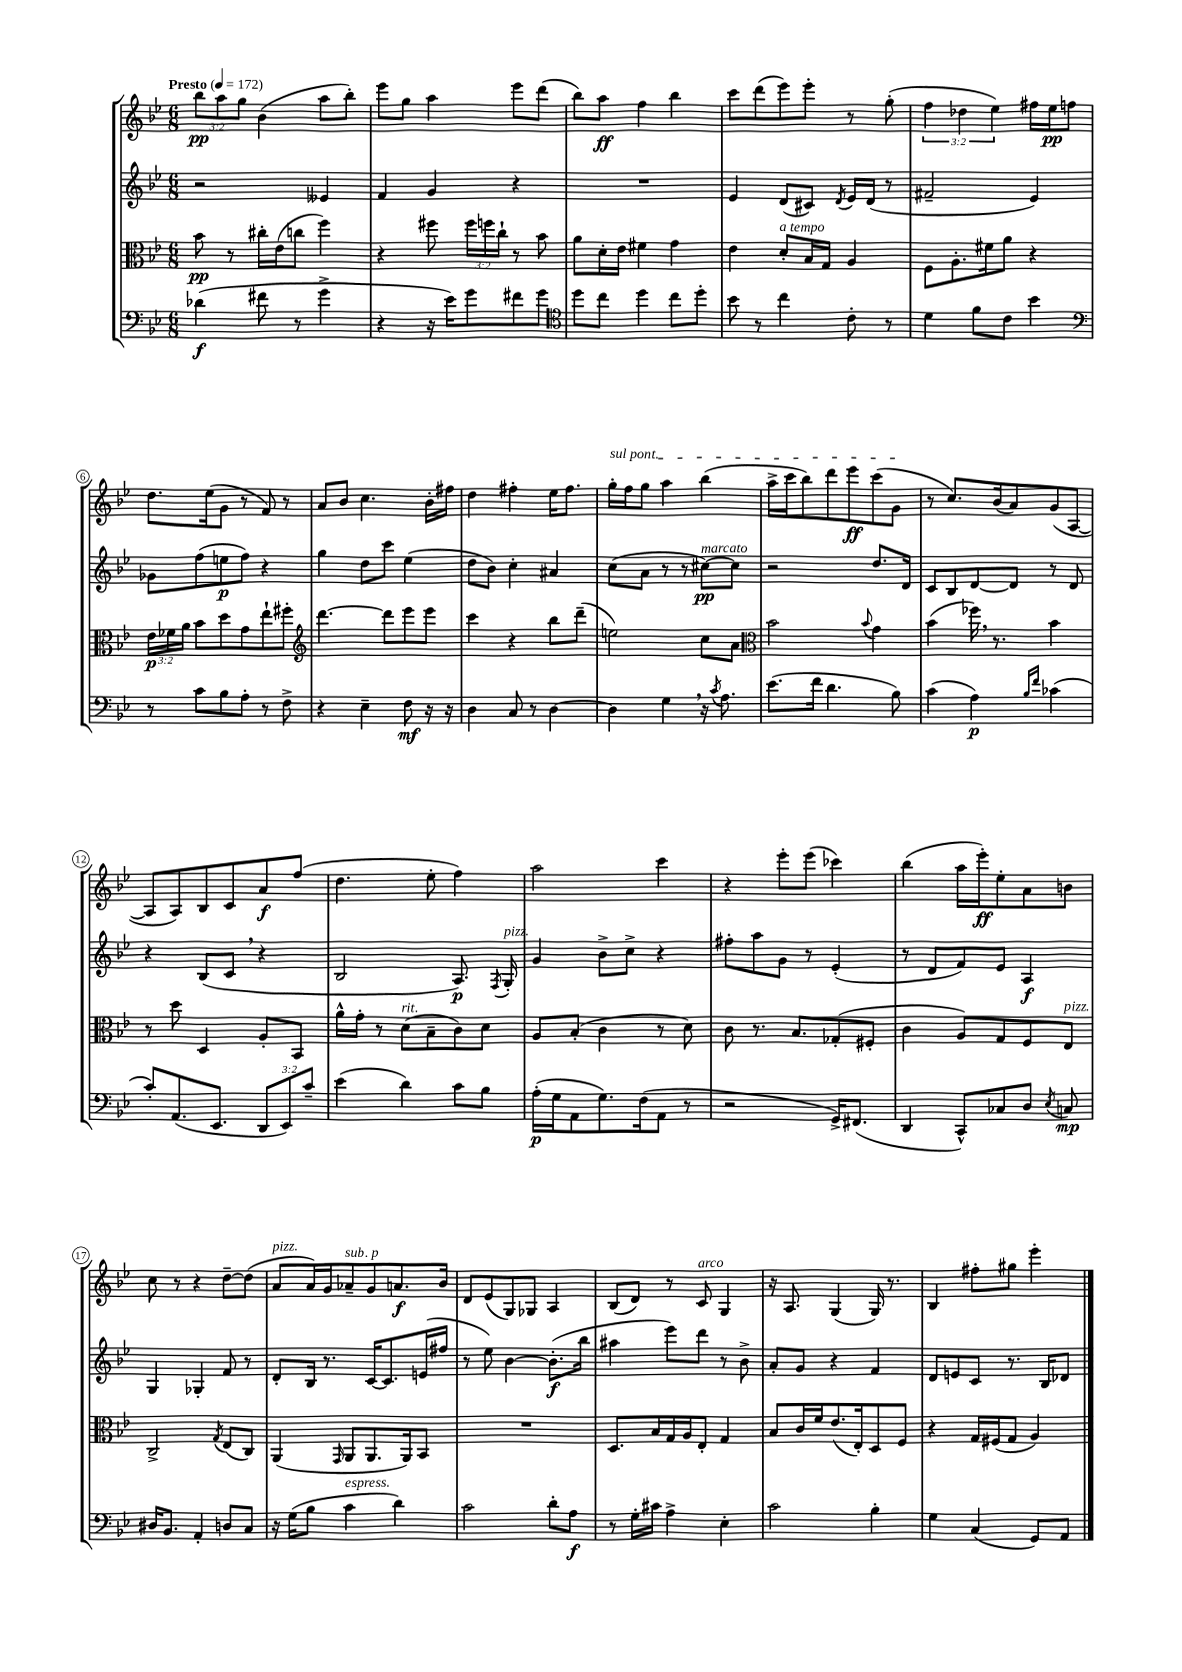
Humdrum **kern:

**kern	**dynam	**kern	**dynam	**kern	**dynam	**kern	**dynam
*part4	*part4	*part3	*part3	*part2	*part2	*part1	*part1
*staff4	*staff4	*staff3	*staff3	*staff2	*staff2	*staff1	*staff1
*clefF4	*	*clefC3	*	*clefG2	*	*clefG2	*
*k[b-e-]	*	*k[b-e-]	*	*k[b-e-]	*	*k[b-e-]	*
*M6/8	*	*M6/8	*	*M6/8	*	*M6/8	*
*MM172	*	*MM172	*	*MM172	*	*MM172	*
=1	=1	=1	=1	=1	=1	=1	=1
!	!	!	!	!	!	!LO:TX:a:B:t=Presto	!
(4d-X\	f	8b-\	pp	2r	.	12bb-\L	pp
.	.	.	.	.	.	12aa\	.
.	.	8r	.	.	.	.	.
.	.	.	.	.	.	12gg\J	.
8f#X\	.	16cc#X'\LL	.	.	.	(4b-\	.
.	.	(16e-\J	.	.	.	.	.
8r	.	8ccn\J	.	.	.	.	.
4g^\	.	4ff\)	.	4e--X/	.	8aa\L	.
.	.	.	.	.	.	8bb-'\J)	.
=2	=2	=2	=2	=2	=2	=2	=2
4r	.	4r	.	4f/	.	8eee-\L	.
.	.	.	.	.	.	8gg\J	.
16r	.	8ff#X\	.	4g/	.	4aa\	.
16e-\KL)	.	.	.	.	.	.	.
8g\	.	24ff#\LL	.	.	.	.	.
.	.	24ffn\	.	.	.	.	.
.	.	24cc`\JJ	.	.	.	.	.
8f#X\	.	8r	.	4r	.	8eee-\L	.
8g\J	.	8b-\	.	.	.	(8ddd\J	.
=3	=3	=3	=3	=3	=3	=3	=3
*clefC4	*	*	*	*	*	*	*
8dd\L	.	8a\L	.	2.r	.	8bb-\L)	.
8cc\J	.	16d'\L	.	.	.	8aa\J	ff
.	.	16e-\JJ	.	.	.	.	.
4dd\	.	4f#X\	.	.	.	4ff\	.
8cc\L	.	4g\	.	.	.	4bb-\	.
8dd'\J	.	.	.	.	.	.	.
=4	=4	=4	=4	=4	=4	=4	=4
8b-\	.	4e-\	.	4e-/	.	8ccc\L	.
8r	.	.	.	.	.	(8ddd\	.
!	!	!LO:TX:a:i:t=a tempo	!	!	!	!	!
4cc\	.	8d'/L	.	(8d/L	.	8eee-\)	.
.	.	16B-/L	.	8c#X/J)	.	8eee-'\J	.
.	.	16G/JJ	.	.	.	.	.
.	.	.	.	8qd/	.	.	.
8c'\	.	4A/	.	16e-/LL	.	8r	.
.	.	.	.	(16d/JJ	.	.	.
8r	.	.	.	8r	.	(8gg'\	.
=5	=5	=5	=5	=5	=5	=5	=5
4d\	.	8F\L	.	2f#X~/	.	6ff\	.
.	.	8.A'\	.	.	.	.	.
.	.	.	.	.	.	6dd-X\	.
8f\L	.	.	.	.	.	.	.
.	.	16f#X\k	.	.	.	.	.
.	.	.	.	.	.	6ee-\)	.
8c\J	.	8a\J	.	.	.	.	.
4b-\	.	4r	.	4e-/)	.	16ff#X\LL	.
.	.	.	.	.	.	16ee-\J	pp
.	.	.	.	.	.	8ffn\J	.
!!LO:LB:g=z
=6	=6	=6	=6	=6	=6	=6	=6
*clefF4	*	*	*	*	*	*	*
8r	.	24e-\LL	p	8g-X\L	.	8.dd\L	.
.	.	24f-X\	.	.	.	.	.
.	.	24a\JJ	.	.	.	.	.
8c\L	.	8b-\L	.	(8ff\	.	.	.
.	.	.	.	.	.	(16ee-\k	.
8B-\	.	8dd\	.	8een\	p	8g\J	.
8A'\J	.	8g\	.	8ff\J)	.	8r	.
8r	.	8ee-`\	.	4r	.	8f/)	.
8F^\	.	8ff#X'\J	.	.	.	8r	.
=7	=7	=7	=7	=7	=7	=7	=7
*	*	*clefG2	*	*	*	*	*
4r	.	[4.ddd\	.	4gg\	.	8a/L	.
.	.	.	.	.	.	8b-/J	.
4E-~\	.	.	.	8dd\L	.	4.cc\	.
.	.	8ddd\L]	.	8ccc\J	.	.	.
8F\	mf	8eee-\	.	(4ee-\	.	.	.
16r	.	8eee-\J	.	.	.	16b-'\LL	.
16r	.	.	.	.	.	16ff#X\JJ	.
=8	=8	=8	=8	=8	=8	=8	=8
4D\	.	4ccc\	.	8dd\L	.	4dd\	.
.	.	.	.	8b-\J)	.	.	.
8C/	.	4r	.	4cc'\	.	4ff#X'\	.
8r	.	.	.	.	.	.	.
[4D\	.	8bb-\L	.	4a#X/	.	16ee-\KL	.
.	.	.	.	.	.	8.ff#\J	.
.	.	(8ddd~\J	.	.	.	.	.
=9	=9	=9	=9	=9	=9	=9	=9
!	!	!	!	!	!	!LO:TX:a:i:t=sul pont.	!
4D\]	.	2een\)	.	(8cc\L	.	16gg'\LL	.
.	.	.	.	.	.	16ff\J	.
.	.	.	.	8a\J	.	8gg\J	.
4G,\	.	.	.	8r	.	4aa\	.
.	.	.	.	8r	.	.	.
!	!	!	!	!LO:TX:a:i:t=marcato	!	!	!
16r	.	8cc\L	.	[8cc#X\L)	pp	(4bb-\	.
8qc/	.	.	.	.	.	.	.
8.A\	.	.	.	.	.	.	.
.	.	8a\J	.	8cc#\J]	.	.	.
=10	=10	=10	=10	=10	=10	=10	=10
*	*	*clefC3	*	*	*	*	*
(8.e-\L	.	2b-\	.	2r	.	16aa^\LL	.
.	.	.	.	.	.	16ccc\J	.
.	.	.	.	.	.	8bb-\)	.
16f\Jk	.	.	.	.	.	.	.
4.d\	.	.	.	.	.	8ddd\	.
.	.	.	.	.	.	8eee-\	ff
.	.	8qqb-/	.	.	.	.	.
.	.	4g\	.	8.dd/L	.	(8ccc\	.
8B-\)	.	.	.	.	.	8g\J	.
.	.	.	.	16d/Jk	.	.	.
=11	=11	=11	=11	=11	=11	=11	=11
(4c\	.	(4b-\	.	8c/L	.	8r	.
.	.	.	.	8B-/	.	8.cc/L)	.
4A\)	p	16ff-X,\)	.	[8d/	.	.	.
.	.	8.r	.	.	.	(16b-/k	.
.	.	.	.	8d/J]	.	8a/)	.
16qqB-/LL	.	.	.	.	.	.	.
16qqf/JJ	.	.	.	.	.	.	.
(4c-X\	.	4b-\	.	8r	.	(8g/	.
.	.	.	.	8d/	.	[8A/J	.
!!LO:LB:g=z
=12	=12	=12	=12	=12	=12	=12	=12
8c'/L)	.	8r	.	4r	.	8A/L]	.
(8.AA/	.	8dd\	.	.	.	8A/)	.
.	.	4D/	.	(8B-/L	.	8B-/	.
8.EE-/J	.	.	.	.	.	.	.
.	.	.	.	8c,/J	.	8c/	.
12DD/L	.	8A'/L	.	4r	.	8a/	f
12EE-/)	.	.	.	.	.	.	.
.	.	8BB-/J	.	.	.	(8ff/J	.
12c~/J	.	.	.	.	.	.	.
=13	=13	=13	=13	=13	=13	=13	=13
(4e-\	.	16a^^\LL	.	2B-/	.	4.dd\	.
.	.	16g'\JJ	.	.	.	.	.
.	.	8r	.	.	.	.	.
!	!	!LO:TX:a:i:t=rit.	!	!	!	!	!
4d\)	.	(8d\L	.	.	.	.	.
.	.	8B-~\	.	.	.	8ee-'\	.
8c\L	.	8c\)	.	8.A/)	p	4ff\)	.
8B-\J	.	8d\J	.	.	.	.	.
.	.	.	.	8qF/	.	.	.
!	!	!	!	!LO:TX:a:i:t=pizz.	!	!	!
.	.	.	.	16G'/	.	.	.
=14	=14	=14	=14	=14	=14	=14	=14
(16A'\LL	p	8A/L	.	4g/	.	2aa\	.
16G\J	.	.	.	.	.	.	.
8AA\	.	(8B-'/J	.	.	.	.	.
8.G\)	.	4c\	.	8b-^\L	.	.	.
.	.	.	.	8cc^\J	.	.	.
(16F\k	.	.	.	.	.	.	.
8AA\J	.	8r	.	4r	.	4ccc\	.
8r	.	8d\)	.	.	.	.	.
=15	=15	=15	=15	=15	=15	=15	=15
2r	.	8c\	.	8ff#X'\L	.	4r	.
.	.	8.r	.	8aa\	.	.	.
.	.	.	.	8g\J	.	8eee-'\L	.
.	.	8.B-/L	.	.	.	.	.
.	.	.	.	8r	.	(8eee-\J	.
16GG^/KL)	.	(8G-X'/	.	(4e-'/	.	4ccc-X\)	.
(8.FF#X/J	.	.	.	.	.	.	.
.	.	8F#X'/J	.	.	.	.	.
=16	=16	=16	=16	=16	=16	=16	=16
4DD/	.	4c\	.	8r	.	(4bb-\	.
.	.	.	.	8d/L	.	.	.
8CC^^/L)	.	8A/L)	.	8f/)	.	16aa\LL	.
.	.	.	.	.	.	16eee-'\J)	ff
8C-X/	.	8G/	.	8e-/J	.	8ee-'\	.
8D/J	.	8F/	.	4A/	f	8a\	.
8qE-/	.	.	.	.	.	.	.
!	!	!LO:TX:a:i:t=pizz.	!	!	!	!	!
8Cn/	mp	8E-/J	.	.	.	8bn\J	.
!!LO:LB:g=z
=17	=17	=17	=17	=17	=17	=17	=17
16D#X/KL	.	2C^/	.	4G/	.	8cc\	.
8.BB-/J	.	.	.	.	.	.	.
.	.	.	.	.	.	8r	.
4AA'/	.	.	.	4G-X'/	.	4r	.
.	.	8qG/	.	.	.	.	.
8Dn/L	.	(8E-/L	.	8f/	.	[8dd~\L	.
8C/J	.	8C/J)	.	8r	.	(8dd\J]	.
=18	=18	=18	=18	=18	=18	=18	=18
!	!	!	!	!	!	!LO:TX:a:i:t=pizz.	!
16r	.	(4AA/	.	8d'/L	.	8a/L	.
(16G\KL	.	.	.	.	.	.	.
8B-\J	.	.	.	16B-/Jk	.	16a/L)	.
.	.	.	.	8.r	.	16g/J	.
.	.	16qqGG/	.	.	.	.	.
!	!	!	!	!	!	!LO:TX:a:i:t=sub. p	!
!LO:TX:a:i:t=espress.	!	!	!	!	!	!	!
4c\	.	8AA/L	.	.	.	8a-X~/	.
.	.	8.AA/	.	[16c/KL	.	8g/	.
.	.	.	.	8.c/]	.	.	.
4d\)	.	.	.	.	.	8.an/	f
.	.	16AA/k)	.	.	.	.	.
.	.	8BB-/J	.	(16en/L	.	.	.
.	.	.	.	16ff#X/JJ	.	16b-/Jk	.
=19	=19	=19	=19	=19	=19	=19	=19
2c\	.	2.r	.	8r	.	8d/L	.
.	.	.	.	8ee-\)	.	(8e-/	.
.	.	.	.	[4b-\	.	8G/)	.
.	.	.	.	.	.	8G-X/J	.
8d'\L	.	.	.	(8.b-'\L]	f	4A/	.
8A\J	f	.	.	.	.	.	.
.	.	.	.	16bb-\Jk	.	.	.
=20	=20	=20	=20	=20	=20	=20	=20
8r	.	8.D/L	.	4aa#X\	.	(8B-/L	.
16G'\LL	.	.	.	.	.	8d/J)	.
16c#X\JJ	.	16B-/L	.	.	.	.	.
4A^\	.	16G/	.	8eee-\L)	.	8r	.
.	.	16A/J	.	.	.	.	.
!	!	!	!	!	!	!LO:TX:a:i:t=arco	!
.	.	8E-'/J	.	8ddd\J	.	8c/	.
4E-'\	.	4G/	.	8r	.	4G/	.
.	.	.	.	8b-^\	.	.	.
=21	=21	=21	=21	=21	=21	=21	=21
2c\	.	8B-/L	.	8a'/L	.	16r	.
.	.	.	.	.	.	8.A/	.
.	.	16c/L	.	8g/J	.	.	.
.	.	16f/J	.	.	.	.	.
.	.	(8.e-/	.	4r	.	(4G/	.
.	.	16E-'/k)	.	.	.	.	.
4B-'\	.	8D/	.	4f/	.	16G/)	.
.	.	.	.	.	.	8.r	.
.	.	8F/J	.	.	.	.	.
=22	=22	=22	=22	=22	=22	=22	=22
4G\	.	4r	.	8d/L	.	4B-/	.
.	.	.	.	8en/	.	.	.
(4C/	.	16G/LL	.	8c/J	.	8ff#X'\L	.
.	.	(16F#X/J	.	.	.	.	.
.	.	8G/J	.	8.r	.	8gg#X\J	.
8GG/L)	.	4A/)	.	.	.	4eee-'\	.
.	.	.	.	16B-/KL	.	.	.
8AA/J	.	.	.	8d-X/J	.	.	.
==	==	==	==	==	==	==	==
*-	*-	*-	*-	*-	*-	*-	*-
